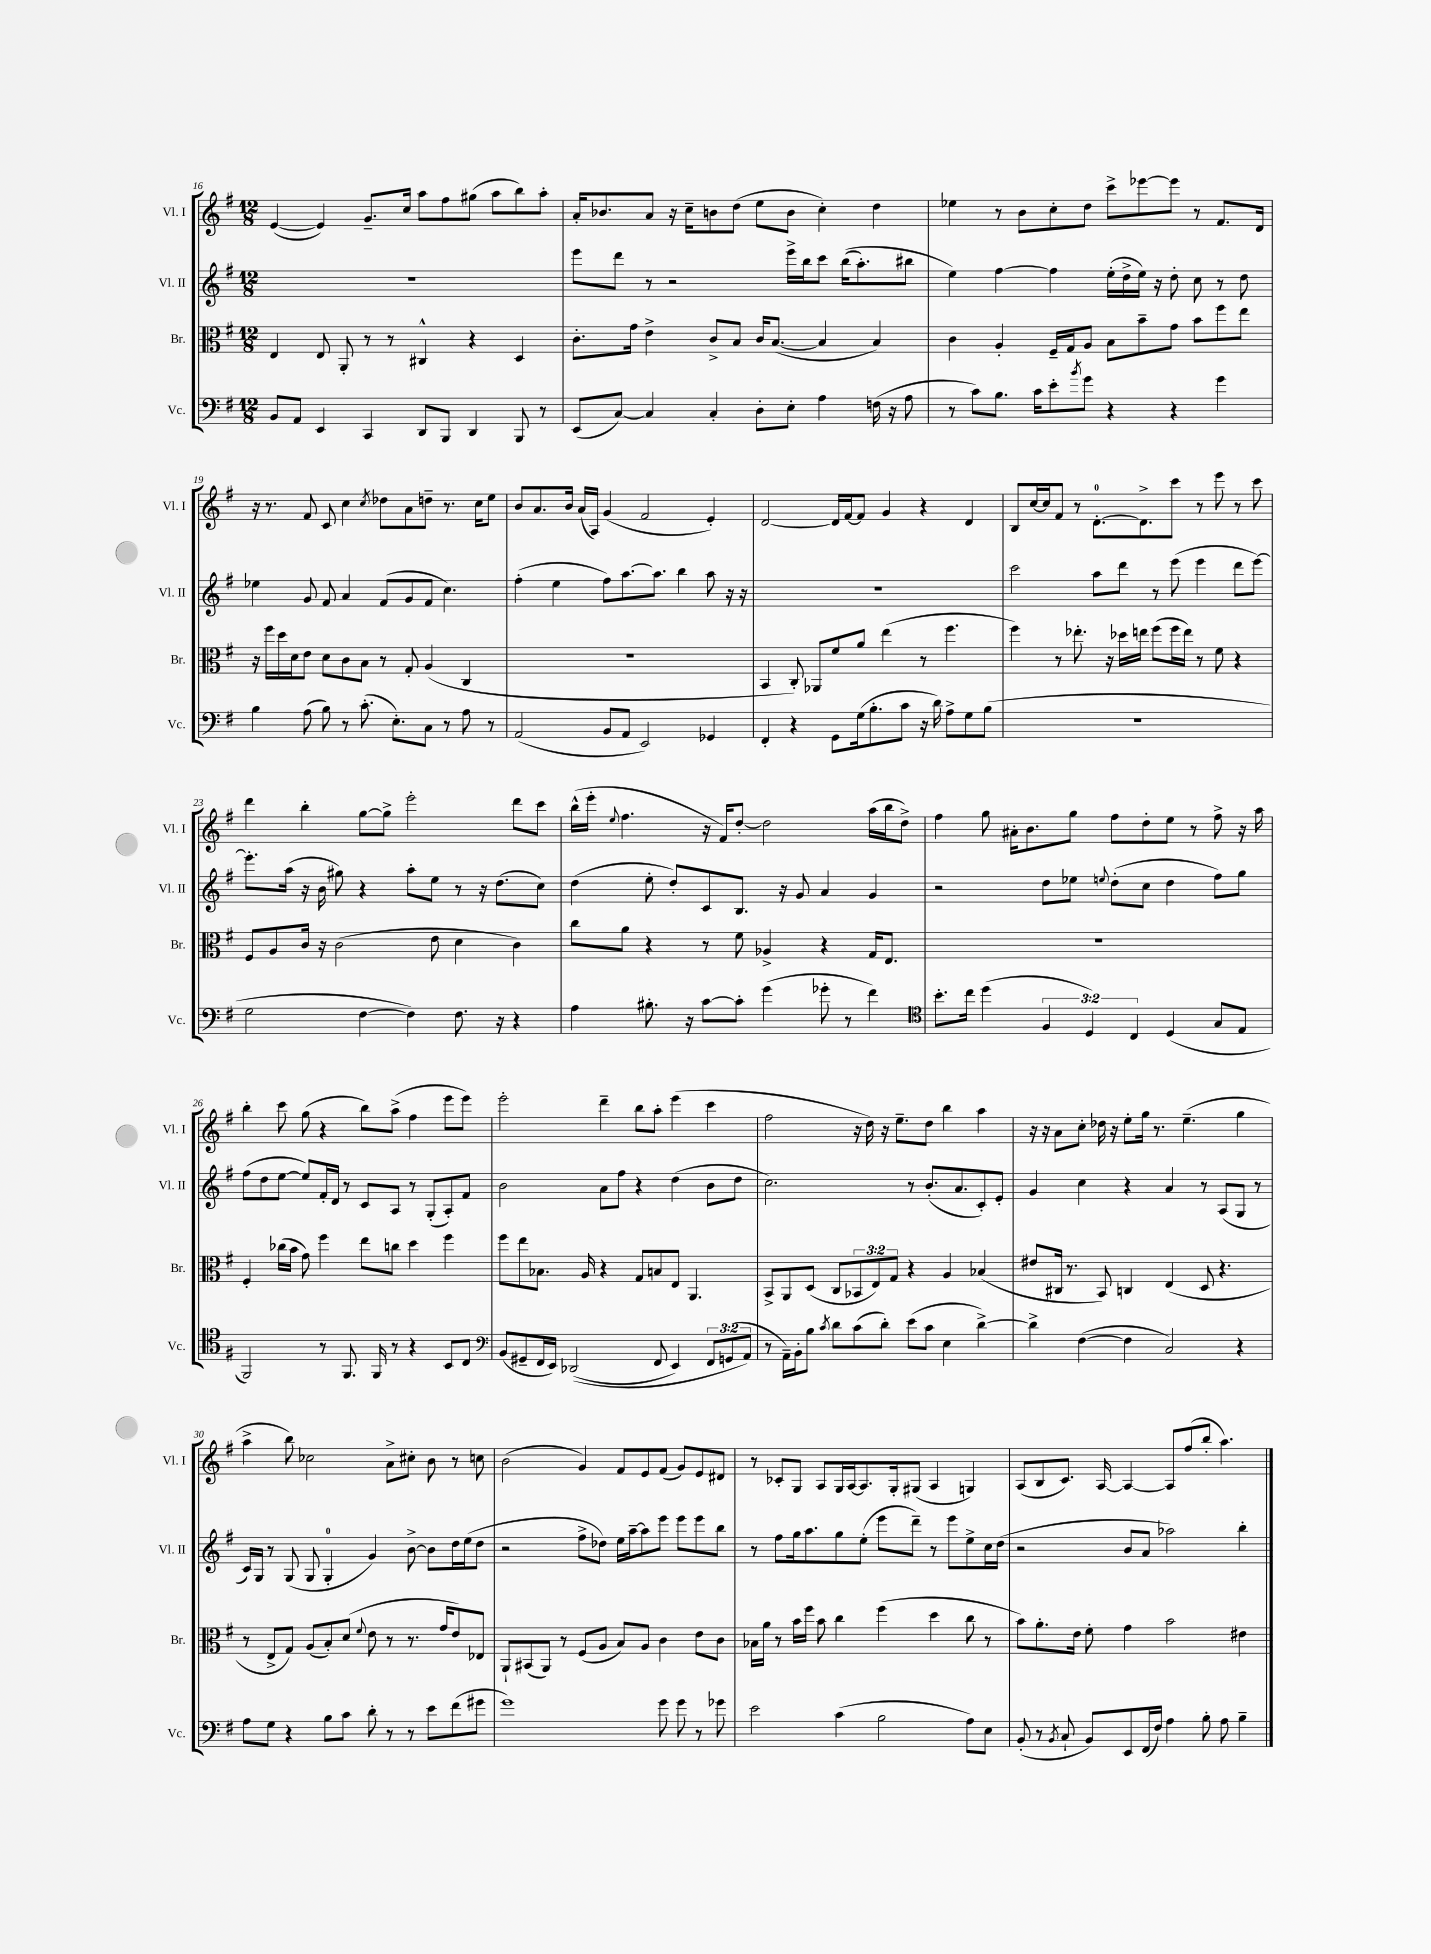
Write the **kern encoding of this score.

**kern	**kern	**kern	**kern
*part4	*part3	*part2	*part1
*staff4	*staff3	*staff2	*staff1
*I"Vc.	*I"Br.	*I"Vl. II	*I"Vl. I
*I'Vc.	*I'Br.	*I'Vl. II	*I'Vl. I
*clefF4	*clefC3	*clefG2	*clefG2
*k[f#]	*k[f#]	*k[f#]	*k[f#]
*M12/8	*M12/8	*M12/8	*M12/8
=16	=16	=16	=16
8BB/L	4E/	1.r	([4e/
8AA/J	.	.	.
4EE/	8E/	.	4e/])
.	8AA'/	.	.
4CC/	8r	.	8.g~/L
.	8r	.	.
.	.	.	16cc/Jk
8DD/L	4C#X^^/	.	8aa\L
8BBB/J	.	.	8ff#\
4DD/	4r	.	(8gg#X\J
.	.	.	8aa\L
8BBB/	4D/	.	8bb\)
8r	.	.	8aa'\J
=17	=17	=17	=17
(8EE/L	8.c'\L	8eee\L	16a'/KL
.	.	.	8.b-X/
[8C/J)	.	8ddd\J	.
.	16g\Jk	.	.
4C/]	4e^\	8r	8a/J
.	.	2r	16r
.	.	.	16cc~\KL
4C'/	8c^/L	.	8bn\
.	8B/J	.	(8dd\J
8D'\L	16c/KL	.	8ee\L
.	([8.B/J	.	.
8E'\J	.	16eee^\LL	8b\J
.	.	16bb\J	.
4A\	4B/]	8ccc\J	4cc'\)
.	.	((16bb\KL	.
.	.	8.aa'\)	.
(16Fn\	4B/)	.	4dd\
16r	.	.	.
8A\	.	8bb#X\J	.
=18	=18	=18	=18
8r	4c\	4ee\)	4ee-X\
8c\L)	.	.	.
8.B\J	4A'/	[4ff#\	8r
.	.	.	8b\L
16c\KL	.	.	.
8e'\	16F#~/LL	4ff#\]	8cc'\
.	16G/J	.	.
8qb/	.	.	.
8g\J	8A/J	.	8dd\J
4r	8B\L	(16ee'\LL	8ccc^\L
.	.	16dd^\	.
.	8b~\	16ee\JJ)	[8eee-X\
.	.	16r	.
4r	8g\J	8dd'\	8eee-\J]
.	8b\L	8cc\	8r
4g\	8ff#\	8r	8.f#/L
.	8ee\J	8dd\	.
.	.	.	16d/Jk
!!LO:LB:g=z
=19	=19	=19	=19
4B\	16r	4ee-X\	16r
.	16ff#\LL	.	8.r
.	16dd\	.	.
.	16d\J	.	.
(8A\	8e\J	8g/	8f#/
8B\)	8d\L	8f#/	8c/
8r	8c\	4a/	4cc\
(8.c'\	8B\J	.	.
.	.	.	8qcc/
.	8r	(8f#/L	8dd-X\L
8.E'\L)	.	.	.
.	8G'/	8g/	8a\
8C\J	(4A/	8f#/J	8ddn~\J
8r	.	4.cc\)	8.r
8A\	4C/	.	.
.	.	.	16cc\KL
8r	.	.	8ee\J
=20	=20	=20	=20
(2AA/	1.r	(4ff#'\	8b/L
.	.	.	8.a/
.	.	4ee\	.
.	.	.	16b/Jk
.	.	.	(16a/LL
.	.	.	16A/JJ)
8BB/L	.	8ff#\L)	(4g/
8AA/J	.	[8.aa\	.
2EE/)	.	.	2f#/
.	.	8.aa\J]	.
.	.	4bb\	.
4GG-X/	.	8aa\	4e'/)
.	.	16r	.
.	.	16r	.
=21	=21	=21	=21
4FF#'/	4BB/	1.r	[2d/
4r	8C'/)	.	.
.	8AA-X/L	.	.
8GG\L	8f#/	.	16d/LL]
.	.	.	[16f#/J
(16G\k	8a/J	.	8f#/J]
8.B'\	.	.	.
.	(4ee\	.	4g/
8c\J	.	.	.
16r	8r	.	4r
16d\)	.	.	.
8A^\L	4.ff#\	.	.
8G\	.	.	4d/
(8B\J	.	.	.
=22	=22	=22	=22
1.r	4ff#\)	2ccc\	8B/L
.	.	.	[16cc/L
.	.	.	16cc/J]
.	8r	.	8f#/J
.	8.ee-X'\	.	8r
.	.	8aa\L	[8.d'\L
.	16r	.	.
.	16dd-X\LL	8ddd\J	.
.	16een\JJ	.	8.d^\]
.	(8ff#\L	8r	.
.	16ff#\L	(8eee\	8ccc\J
.	16ee\JJ)	.	.
.	8r	4eee\	8r
.	8f#\	.	8eee\
.	4r	8ddd\L	8r
.	.	[8eee\J)	8ccc\
!!LO:LB:g=z
=23	=23	=23	=23
2G\	8F#/L	8.eee'\L]	4ddd\
.	8A/	.	.
.	.	(16aa\Jk	.
.	16c/Jk	16r	4bb'\
.	16r	16b\	.
.	(2c\	8gg#X\)	.
[4F#\	.	4r	[8gg\L
.	.	.	8gg^\J]
4F#\])	.	8aa'\L	2eee'\
.	8e\	8ee\J	.
8.F#\	4d\	8r	.
.	.	16r	.
16r	.	(8.dd\L	.
4r	4c\)	.	8ddd\L
.	.	8cc\J)	8ccc\J
=24	=24	=24	=24
4A\	8cc\L	(4dd\	(16bb^^\LL
.	.	.	16eee'\JJ
.	.	.	8qqee/
.	8a\J	.	4.ff#\
8.B#X'\	4r	8ee'\	.
.	.	8dd'/L)	.
16r	.	.	.
[8c\L	8r	8c/	16r
.	.	.	16f#/KL)
8c'\J]	8f#\	8.B/J	[8dd'/J
(4g\	4A-X^/	.	2dd\]
.	.	16r	.
.	.	8g/	.
8g-X'\	4r	4a/	.
8r	.	.	.
4f#\)	16G/KL	4g/	(16aa\LL
.	8.E/J	.	16bb\J
.	.	.	8dd^\J)
=25	=25	=25	=25
*clefC4	*	*	*
8.b'\L	1.r	2r	4ff#\
16cc\Jk	.	.	.
(4dd\	.	.	8gg\
.	.	.	16a#X'\KL
.	.	.	8.b\
6F#/	.	8dd\L	.
.	.	8ee-X\J	8gg\J
6D/)	.	.	.
.	.	8qqeen/	.
.	.	(8dd'\L	8ff#\L
6C/	.	.	.
.	.	8cc\J	8dd'\
(4D/	.	4dd\	8ee\J
.	.	.	8r
8G/L	.	8ff#\L)	8ff#^\
8E/J	.	8gg\J	16r
.	.	.	16aa\
!!LO:LB:g=z
=26	=26	=26	=26
2FF#/)	4F#'/	(8ff#\L	4bb'\
.	.	8dd\	.
.	(16cc-X\LL	[8ee\J	8ccc\
.	16b\JJ	.	.
.	8g\)	8ee/L])	(8gg\
8r	4ff#\	16f#'/L	4r
.	.	16d/JJ	.
8.FF#/	.	8r	.
.	8ee\L	8c/L	8bb\L)
16FF#/	.	.	.
8r	8ccn\J	8A/J	(8aa^\J
4r	4dd\	8r	4ff#\
.	.	(8G'/L	.
8BB/L	4ff#\	8A'/)	8eee\L
8C/J	.	8f#/J	8eee\J)
=27	=27	=27	=27
*clefF4	*	*	*
(8BB/L	8ff#\L	2b\	2eee'\
8GG#X~/	8ee\	.	.
16FF#/L	8.B-X\J	.	.
16EE/JJ)	.	.	.
((2DD-X/	.	.	.
.	16A/	.	.
.	4r	8a\L	4ddd~\
.	.	8ff#\J	.
.	8G/L	4r	8bb\L
8FF#/	8Bn/	.	8aa'\J
4EE/)	8E/J	(4dd\	(4eee\
.	4.AA/	.	.
12FF#/L	.	8b\L	4ccc\
(12GGn/	.	.	.
.	.	8dd\J	.
12AA/J)	.	.	.
=28	=28	=28	=28
8r	8BB^/L	2.cc\)	2ff#\
16AA~\LL)	8AA/	.	.
16BB'\J	.	.	.
8B\J	(8D/J	.	.
8qc/	.	.	.
8d\L	8C/L	.	.
(8c\	12BB-X/	.	16r
.	.	.	16dd\)
.	12E/)	.	.
8d'\J)	.	.	16r
.	12G/J	.	.
.	.	.	8.ee~\L
(8e\L	4r	8r	.
8c\J	.	(8.b'/L	8dd\J
4E\	4A/	.	4bb\
.	.	8.a/	.
[4d^\)	(4B-X/	8c'/)	4aa\
.	.	8e'/J	.
=29	=29	=29	=29
4d^\]	8e#X/L	4g/	16r
.	.	.	16r
.	16C#X/Jk	.	8a\L
.	8.r	.	.
([4F#\	.	4cc\	8cc'\J
.	8BB/)	.	16dd-X\
.	.	.	16r
4F#\]	4Cn/	4r	8ee'\L
.	.	.	16gg\Jk
.	.	.	8.r
2C/)	(4E/	4a/	.
.	.	.	(4.ee~\
.	8D/	8r	.
.	4.r	(8A/L	.
4r	.	8G/J	4gg\
.	.	8r	.
!!LO:LB:g=z
=30	=30	=30	=30
8A\L	8r	16c/LL)	4aa^\
.	.	16G/JJ	.
8G\J	8E^/L	8r	.
4r	8G/J)	(8G/	8bb\)
.	(8A/L	8G/	2cc-X\
8B\L	8B'/)	4G'/	.
8c\J	(8d/J	.	.
.	8qqf#/	.	.
8d'\	8e\	4g/)	.
8r	8r	.	8a^\L
8r	8.r	[8b^\	8cc#X'\J
8e\L	.	8b\L]	8b\
.	16g/KL	.	.
(8f#\	8e/)	16dd\L	8r
.	.	(16ee\J	.
8g#X\J	8E-X/J	8dd\J	8ccn\
=31	=31	=31	=31
1g)	8AA`/L	2r	(2b\
.	(8BB#X/	.	.
.	8AA/J)	.	.
.	8r	.	.
.	(8F#/L	8ff#^\L	4g/)
.	8A/J	8dd-X\J)	.
.	8B/L)	16ee\LL	8f#/L
.	.	[16aa~\J	.
.	8A/J	8aa\]	8e/
8g\	4c\	8eee\J	(8f#/J
8g\	.	8eee\L	8g/L)
8r	8e\L	8eee\	8e/
8g-X\	8c\J	8bb\J	8d#X/J
=32	=32	=32	=32
2e\	16B-X\LL	8r	8r
.	16a\JJ	.	.
.	8r	8ff#\L	8c-X'/L
.	16b\LL	16gg\k	8G/J
.	16ff#\JJ	8.aa\	.
.	8b\	.	8A/L
(4c\	4cc\	8gg\	16G/L
.	.	.	[16A/J
.	.	(8ee'\J	8.A/]
2B\	(4ff#\	8eee\L	.
.	.	.	16G'/k
.	.	8ddd~\J)	(8G#X/J
.	4dd\	8r	4A/
.	.	8eee\L	.
8A\L)	8cc\	8ee^\	4Gn/)
8E\J	8r	16cc\L	.
.	.	(16dd\JJ	.
=33	=33	=33	=33
(8BB'/	8b\L)	2r	(8A/L
8r	8.a'\	.	8B/
8qBB/	.	.	.
8C`/	.	.	8.c/J)
.	16e\Jk	.	.
8BB/L)	8f#'\	.	.
.	.	.	[16A/
8EE/	4g\	8b/L	4A/_
(16FF#/L	.	8a/J	.
16F#/JJ)	.	.	.
4A\	2b\	2aa-X\)	8A/L]
.	.	.	(8ff#/
8B'\	.	.	8bb'/J
8A\	.	.	4.aa\)
4B~\	4e#X\	4bb'\	.
==	==	==	==
*-	*-	*-	*-
